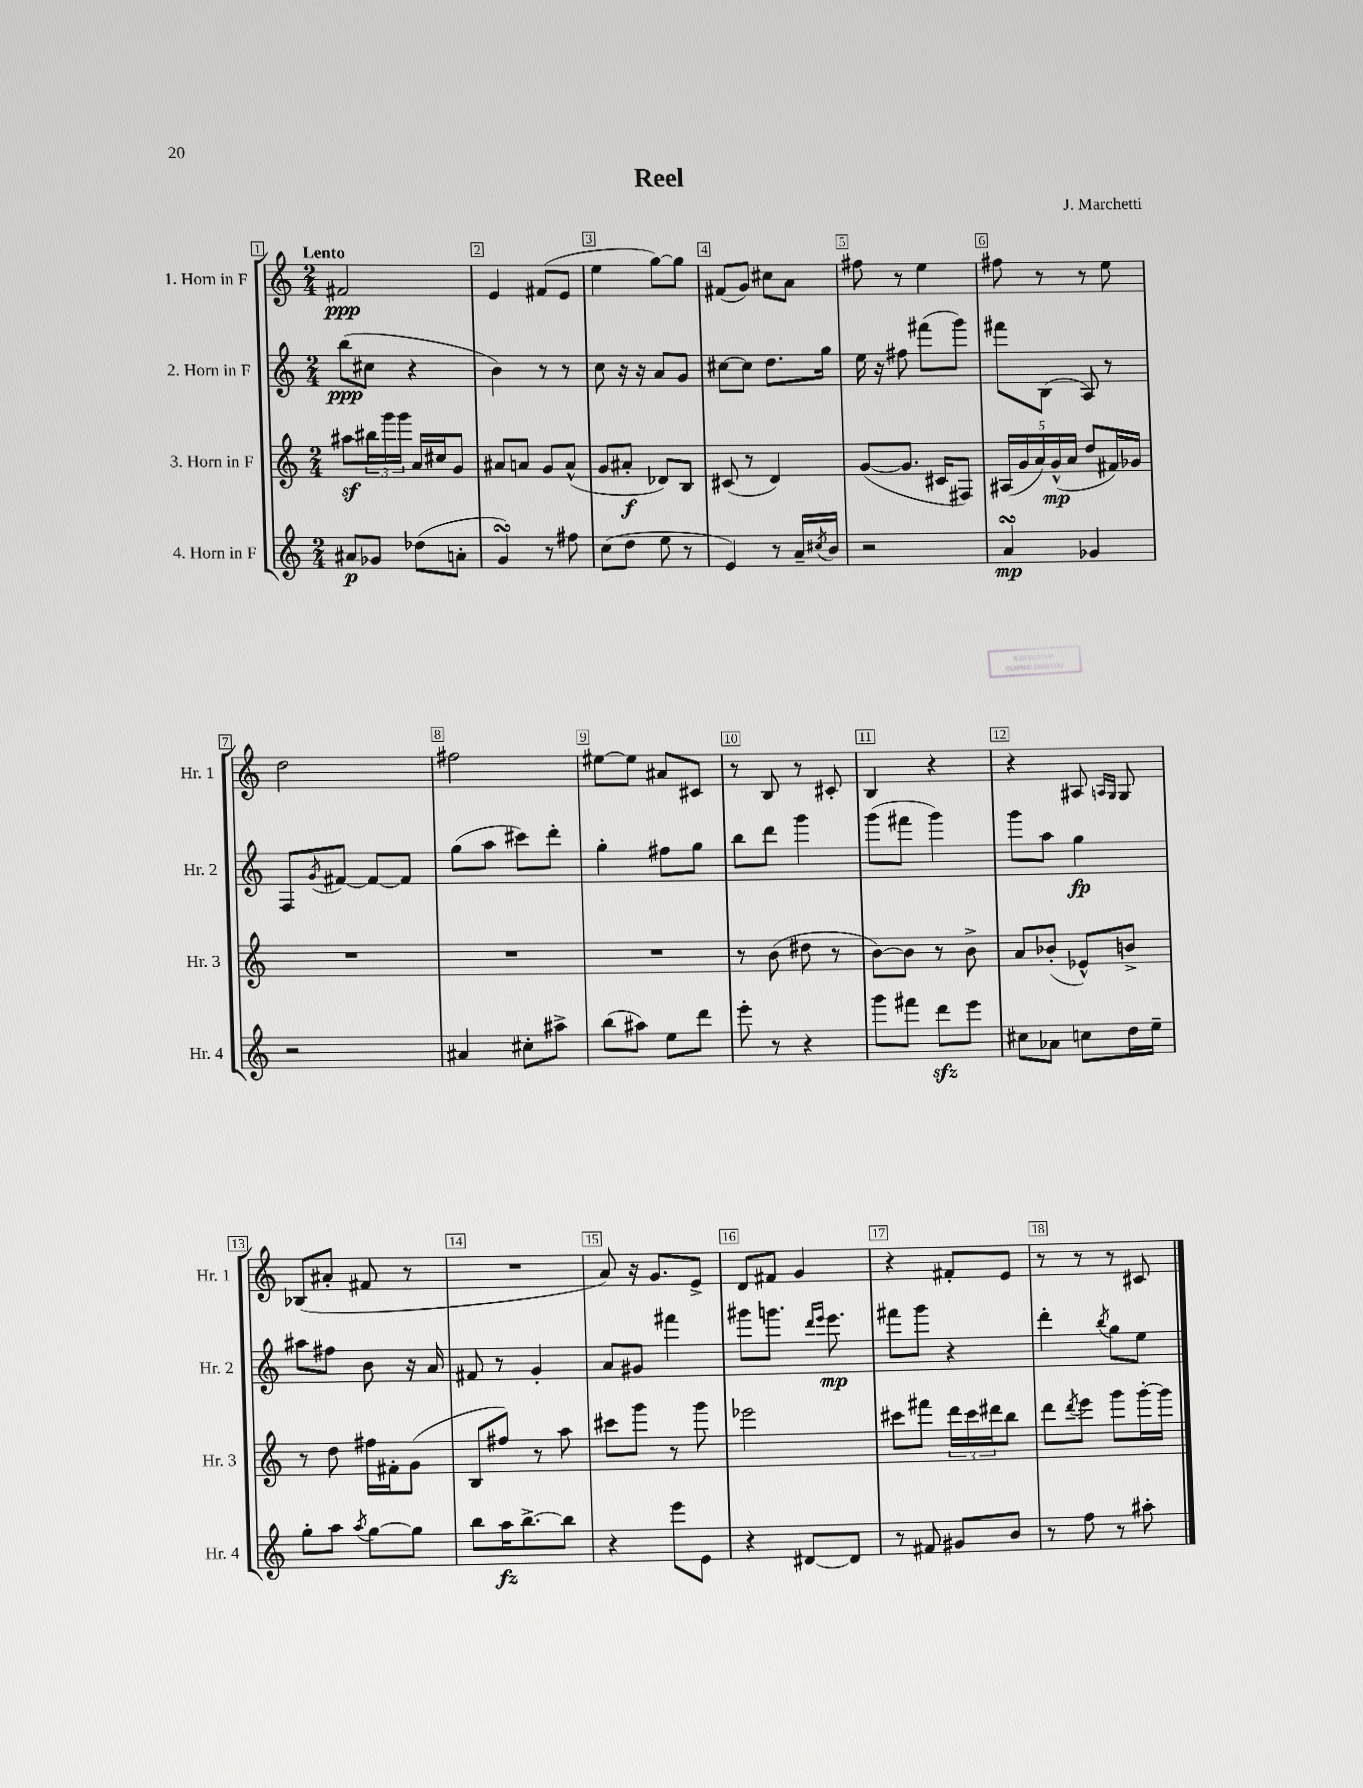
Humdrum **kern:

**kern	**kern	**kern	**kern
*staff4	*staff3	*staff2	*staff1
*clefG2	*clefG2	*clefG2	*clefG2
*k[]	*k[]	*k[]	*k[]
*M2/4	*M2/4	*M2/4	*M2/4
8a#	8aa#	(8bb	2f#
8g-	24bb#	8cc#	.
.	24ggg	.	.
.	24ggg	.	.
(8dd-	16a	4r	.
.	16cc#	.	.
8a'	8g	.	.
=	=	=	=
4g)	8a#	4b)	4e
.	8a	.	.
8r	8g	8r	(8f#
8ff#	(8a^^	8r	8e
=	=	=	=
(8cc	8g	8cc	4ee
8dd	8a#'	16r	.
.	.	16r	.
8ee	8d-)	8a	[8gg)
8r	8B	8g	8gg]
=	=	=	=
4e)	(8c#	[8cc#	(8f#
.	8r	8cc#]	8g)
8r	4d)	8.dd	8cc#
16a~	.	.	8a
8qcc#	.	.	.
16b	.	16gg	.
=	=	=	=
2r	([8g	16ee	8ff#
.	.	16r	.
.	8.g]	8ff#	8r
.	.	(8fff#	4ee
.	16c#	.	.
.	8F#)	8ggg)	.
=	=	=	=
4a	(20A#	8fff#	8ff#
.	20g	.	.
.	20a)	.	.
.	.	(8B	8r
.	(20g^^	.	.
.	20a	.	.
4g-	8dd	8A)	8r
.	16f#)	8r	8ee
.	16g-	.	.
=	=	=	=
2r	2r	8F	2dd
.	.	8qg	.
.	.	[8f#	.
.	.	8f#_	.
.	.	8f#]	.
=	=	=	=
4a#	2r	(8gg	2ff#
.	.	8aa	.
8cc#'	.	8ccc#)	.
8aa#^	.	8ddd'	.
=	=	=	=
(8bb	2r	4gg'	[8ee#
8aa#)	.	.	8ee#]
8ee	.	8ff#	8a#
8ddd	.	8gg	8c#
=	=	=	=
8eee'	8r	8bb	8r
8r	(8b	8ddd	8B
4r	8dd#	4ggg	8r
.	8r	.	8c#'
=	=	=	=
8ggg	[8b)	(8ggg	4B
8fff#	8b]	8fff#	.
8ddd	8r	4ggg)	4r
8eee	8b^	.	.
=	=	=	=
8cc#	8a	8ggg	4r
8a-	(8b-'	8aa	.
8cc	8e-^^)	4gg	8A#
.	.	.	16qqA
.	.	.	16qqG
16dd	8b^	.	8G
16ee~	.	.	.
=	=	=	=
8gg'	8r	8aa#	(8B-
8aa	8dd	8ff#	8a#'
8qaa	.	.	.
[8gg	16ff#	8b	8f#
.	16f#'	.	.
8gg]	(8g	16r	8r
.	.	16a	.
=	=	=	=
8bb	8B	8f#	2r
16aa	8ff#)	8r	.
[8.bb^	.	.	.
.	8r	4g'	.
8bb]	8aa	.	.
=	=	=	=
4r	8ccc#	8a	8a)
.	8ggg	8g#	16r
.	.	.	8.g
8eee	8r	4fff#	.
8e	8ggg	.	8e^
=	=	=	=
4r	2eee-	8ggg#	8d
.	.	8.ggg	8f#
[8d#	.	.	4g
.	.	16qqddd	.
.	.	16qqeee	.
.	.	8.eee	.
8d#]	.	.	.
=	=	=	=
8r	8ccc#	8fff#	4r
8f#	8fff#	8ggg	.
8g#	24ddd	4r	8f#'
.	24ccc#	.	.
.	24ddd#	.	.
8b	8bb	.	8e
=	=	=	=
8r	8ddd	4ddd'	8r
.	8qddd	.	.
8ff	8eee	.	8r
.	.	8qbb	.
8r	8ggg	8gg	8r
8aa#'	[16ggg'	8ee	8c#
.	16ggg]	.	.
==	==	==	==
*-	*-	*-	*-
